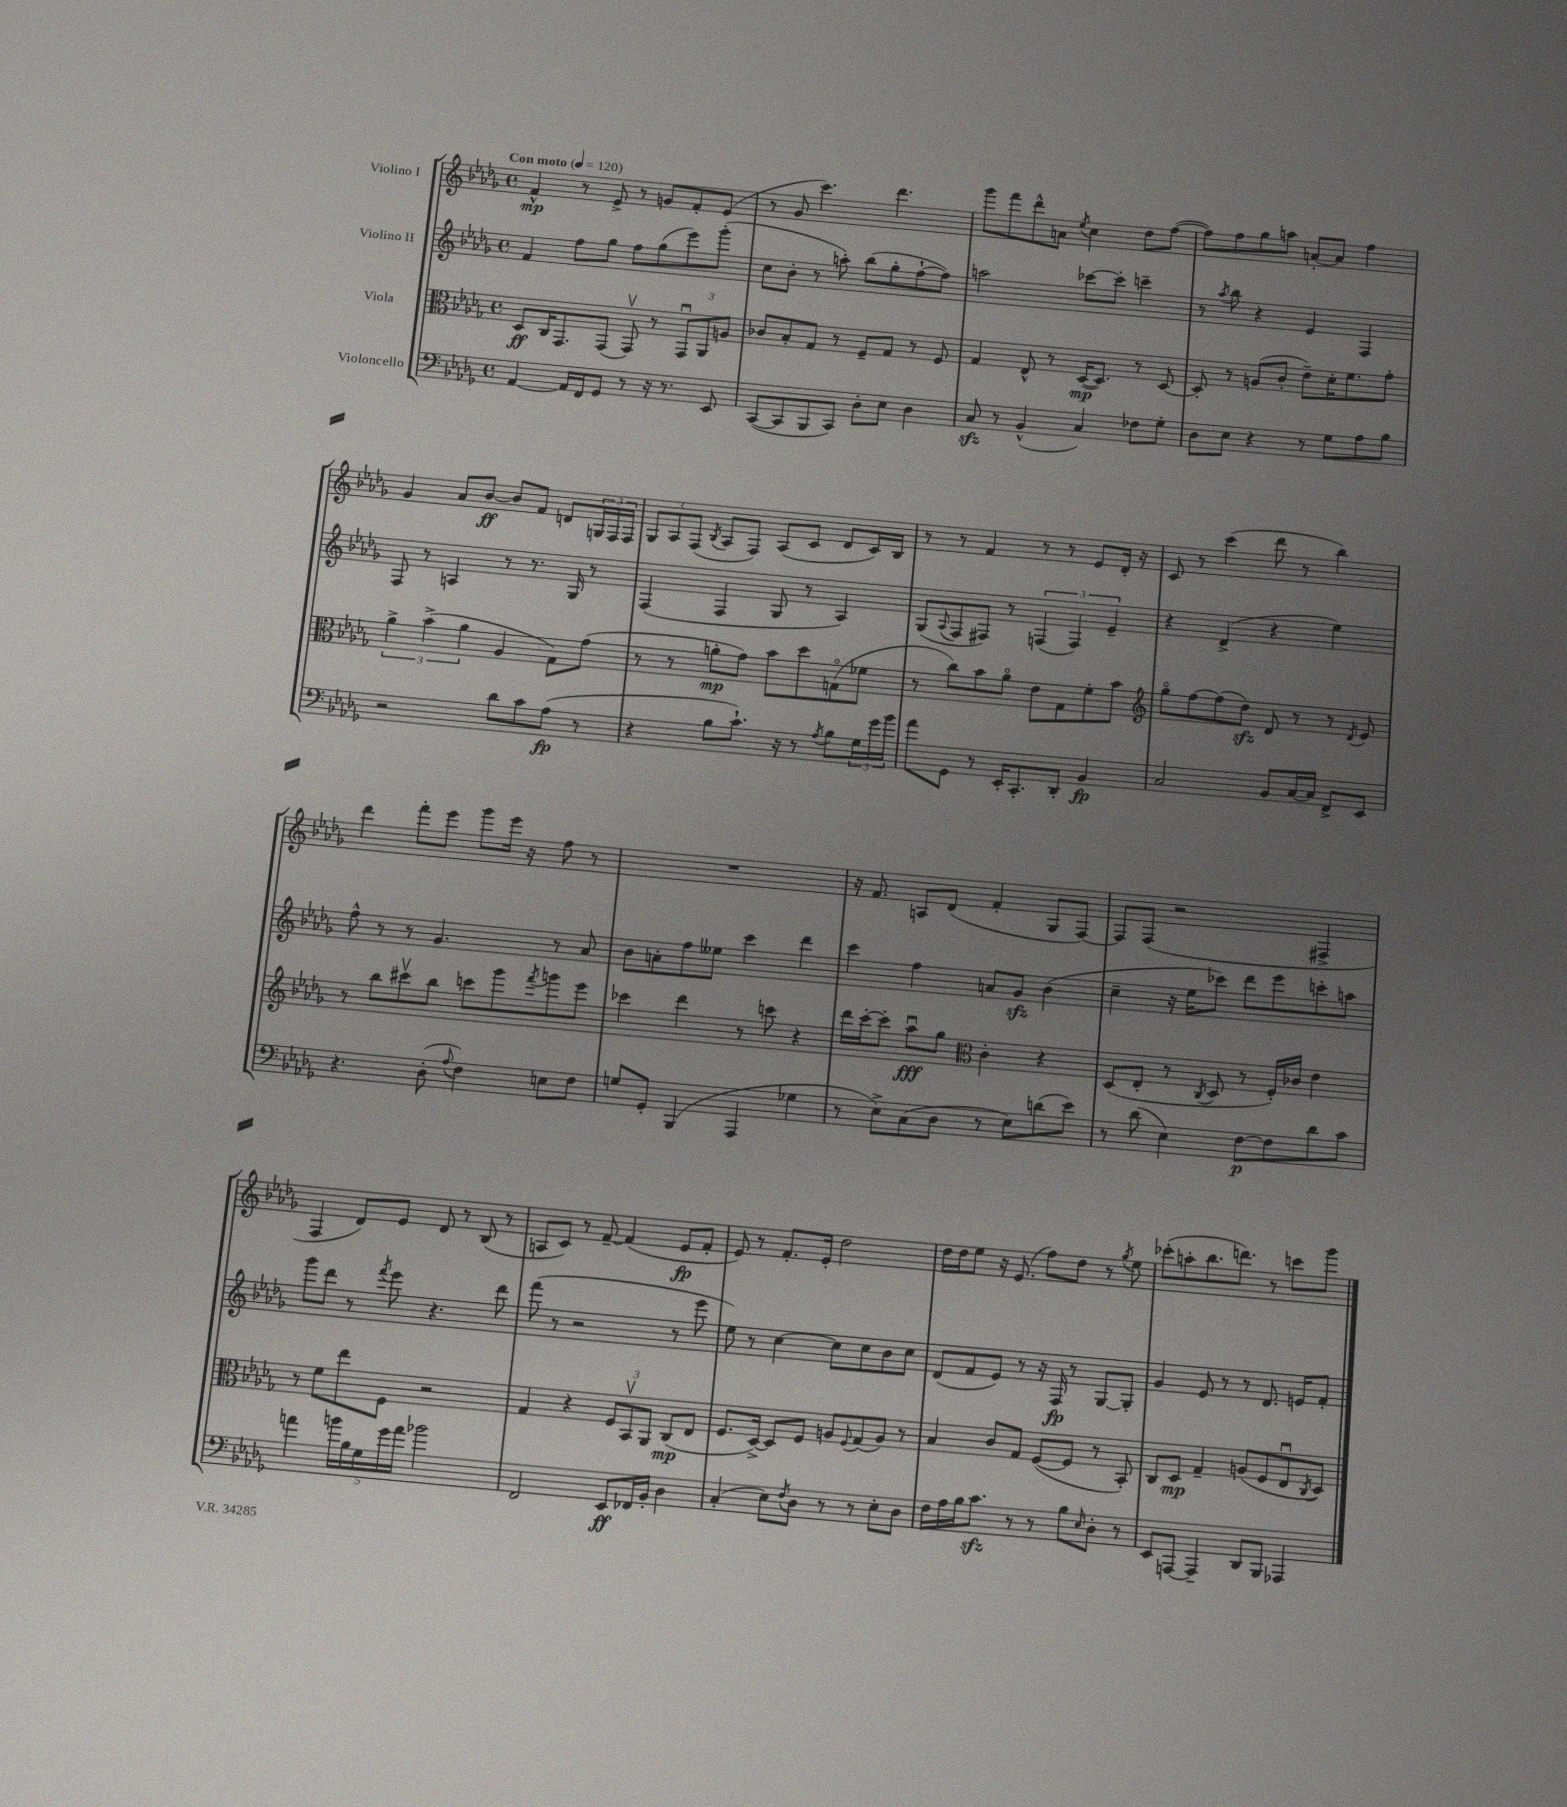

**kern	**dynam	**kern	**dynam	**kern	**dynam	**kern	**dynam
*part4	*part4	*part3	*part3	*part2	*part2	*part1	*part1
*staff4	*staff4	*staff3	*staff3	*staff2	*staff2	*staff1	*staff1
*I"Violoncello	*	*I"Viola	*	*I"Violino II	*	*I"Violino I	*
*clefF4	*	*clefC3	*	*clefG2	*	*clefG2	*
*k[b-e-a-d-g-]	*	*k[b-e-a-d-g-]	*	*k[b-e-a-d-g-]	*	*k[b-e-a-d-g-]	*
*M4/4	*	*M4/4	*	*M4/4	*	*M4/4	*
*met(c)	*	*met(c)	*	*met(c)	*	*met(c)	*
*MM120	*	*MM120	*	*MM120	*	*MM120	*
=1	=1	=1	=1	=1	=1	=1	=1
!	!	!	!	!	!	!LO:TX:a:B:t=Con moto	!
[4AA-/	.	8D-/L	ff	4f/	.	4f^^/	mp
.	.	16C/K	.	.	.	.	.
.	.	8.GG-/	.	.	.	.	.
16AA-/LL]	.	.	.	8ff\L	.	8r	.
16FF/J	.	.	.	.	.	.	.
8GG-/J	.	(8GG-/J	.	8gg-\J	.	8e-^/	.
8r	.	8GG-v/)	.	8ff\L	.	8r	.
16r	.	8r	.	(8gg-\	.	8gn/L	.
8.r	.	.	.	.	.	.	.
.	.	12GG-u/L	.	8eee-\)	.	8f'/	.
.	.	12AA-/	.	.	.	.	.
8EE-/	.	.	.	(8ggg-'\J	.	(8e-/J	.
.	.	12An/J	.	.	.	.	.
=2	=2	=2	=2	=2	=2	=2	=2
([8CC/L	.	8c-X/L	.	8cc\L	.	8r	.
8CC/]	.	8B-'/	.	8b-'\J	.	8g-/	.
8BBB-/	.	8G-/J	.	8r	.	4.ccc\)	.
8CC/J)	.	8r	.	8aan'\)	.	.	.
8D-'\L	.	8F~/L	.	(8bb-\L	.	.	.
8E-\J	.	8G-/J	.	8gg-'\	.	4.ddd-\	.
4D-\	.	8r	.	[8ff`\	.	.	.
.	.	8F/	.	8ff\J])	.	.	.
=3	=3	=3	=3	=3	=3	=3	=3
8Czz/	.	4G-/	.	2aan\	.	8ggg-\L	.
8r	.	.	.	.	.	8fff\	.
(4BB-^^/	.	8E-^^/	.	.	.	8ddd-^^\	.
.	.	8r	.	.	.	8an\J	.
.	.	.	.	.	.	8qee-/	.
4C/)	.	([16D-/KL	mp	[8ccc-X\L	.	4cc\	.
.	.	8.D-/J])	.	.	.	.	.
.	.	.	.	8ccc-'\J]	.	.	.
8F-X\L	.	8r	.	4cccn~\	.	8dd-\L	.
8G-'\J	.	[8D-/	.	.	.	([8ff\J	.
=4	=4	=4	=4	=4	=4	=4	=4
8D-\L	.	8D-'/]	.	8r	.	8ff\L])	.
.	.	.	.	8qaa-/	.	.	.
8E-\J	.	8r	.	8bb-\	.	8ff\	.
4r	.	(8An/L	.	4r	.	8gg-\	.
.	.	8c'/J	.	.	.	8aan\J	.
8r	.	8e-~\L)	.	4e-/	.	[8an'/L	.
8G-\L	.	16d-'\K	.	.	.	8a/J]	.
.	.	8.f\	.	.	.	.	.
8A-\	.	.	.	4F/	.	4ff\	.
8B-\J	.	8g-'\J	.	.	.	.	.
!!LO:LB:g=z
=5	=5	=5	=5	=5	=5	=5	=5
2r	.	6a-^\	.	8F/	.	4g-/	.
.	.	.	.	8r	.	.	.
.	.	(6b-^\	.	.	.	.	.
.	.	.	.	4An/	.	8a-/L	.
.	.	6a-\	.	.	.	.	.
.	.	.	.	.	.	[8b-/J	ff
8d-\L	.	4A-/	.	8r	.	8b-/L]	.
8c\	.	.	.	8.r	.	8f/J	.
(8A-\J	fp	8G-\L)	.	.	.	8dn/L	.
.	.	.	.	16G-/	.	.	.
8r	.	(8g-\J	.	8r	.	24Gn/L	.
.	.	.	.	.	.	24F/	.
.	.	.	.	.	.	24F/JJ	.
=6	=6	=6	=6	=6	=6	=6	=6
4r	.	8r	.	(4F/	.	12G-/L	.
.	.	.	.	.	.	12A-/	.
.	.	8r	.	.	.	.	.
.	.	.	.	.	.	(12F/J	.
.	.	.	.	.	.	8qB-/	.
8B-\L	.	8an'\L	mp	4F/	.	8A-/L	.
8.c`\J)	.	8g-\J)	.	.	.	8F/J)	.
.	.	8b-\L	.	8G-/	.	(8A-/L	.
16r	.	.	.	.	.	.	.
8r	.	8dd-\	.	8r	.	8c/J	.
8qA-/	.	.	.	.	.	.	.
8B-\L	.	(8Gn\	.	4A-/)	.	8d-/L	.
24G-\L	.	8f-X\J	.	.	.	16c/L)	.
24g-\	.	.	.	.	.	.	.
.	.	.	.	.	.	16B-/JJ	.
24b-\JJ	.	.	.	.	.	.	.
=7	=7	=7	=7	=7	=7	=7	=7
8a-\L	.	8r	.	(8G-/L	.	8r	.
.	.	.	.	8qqA-/	.	.	.
8GG-\J	.	8cc\L)	.	8F/	.	8r	.
8r	.	8b-\	.	8F#X/J)	.	4f/	.
16EE-'/KL	.	8a-\J	.	8r	.	.	.
8.CC'/	.	.	.	.	.	.	.
.	.	8e-\L	.	(6Fn/	.	8r	.
8DD-'/J	.	8G-\	.	.	.	8r	.
.	.	.	.	6F/)	.	.	.
4BB-/	fp	8f'\	.	.	.	8e-/L	.
.	.	.	.	6e-~/	.	.	.
.	.	8b-\J	.	.	.	16d-'/Jk	.
.	.	.	.	.	.	16r	.
=8	=8	=8	=8	=8	=8	=8	=8
*	*	*clefG2	*	*	*	*	*
2C/	.	8gg-\L	.	4r	.	8c/	.
.	.	[8ff\	.	.	.	8r	.
.	.	(8ff\]	.	(4d-^/	.	(4ccc\	.
.	.	8dd-zz\J)	.	.	.	.	.
8BB-/L	.	8d-/	.	4r	.	8ddd-\	.
[16C/L	.	8r	.	.	.	8r	.
16C/JJ]	.	.	.	.	.	.	.
8FF^/L	.	8r	.	4ee-\)	.	4bb-\)	.
.	.	8qd-/	.	.	.	.	.
8EE-/J	.	8e-/	.	.	.	.	.
!!LO:LB:g=z
=9	=9	=9	=9	=9	=9	=9	=9
4.r	.	8r	.	8ff^^\	.	4ddd-\	.
.	.	8bb-\L	.	8r	.	.	.
.	.	8ccc#Xv\	.	8r	.	8fff'\L	.
(8D-'\	.	8bb-\J	.	4.g-/	.	8eee-\J	.
8qqA-/	.	.	.	.	.	.	.
4F\)	.	8cccn\L	.	.	.	8ggg-\L	.
.	.	8ggg-\	.	.	.	16eee-\Jk	.
.	.	.	.	.	.	16r	.
.	.	8qfff/	.	.	.	.	.
8En\L	.	8gggn\	.	8r	.	8ff\	.
8F\J	.	8eee-\J	.	8a-/	.	8r	.
=10	=10	=10	=10	=10	=10	=10	=10
8Gn/L	.	4ccc-X\	.	8b-\L	.	1r	.
8GG-'/J	.	.	.	8an'\	.	.	.
(4BBB-/	.	4ddd-\	.	8ff\	.	.	.
.	.	.	.	8ee--X\J	.	.	.
4AAA-/	.	8r	.	4ccc\	.	.	.
.	.	8cccn\	.	.	.	.	.
4G-X\	.	4r	.	4ddd-\	.	.	.
=11	=11	=11	=11	=11	=11	=11	=11
8r	.	16ddd-\LL	.	4ccc\	.	16r	.
.	.	[16ccc'\J	.	.	.	8.f/	.
8E-^\L)	.	8ccc'\J]	.	.	.	.	.
(8C\	.	8aa-u\L	fff	4ff\	.	8An/L	.
8D-\J	.	8gg-\J	.	.	.	(8d-/J	.
*	*	*clefC3	*	*	*	*	*
8r	.	4c'\	.	8an/L	.	4f'/	.
8E-\L)	.	.	.	8g-zz/J	.	.	.
(8dn\	.	4r	.	(4b-\	.	8G-/L	.
8e-\J)	.	.	.	.	.	[8F/J)	.
=12	=12	=12	=12	=12	=12	=12	=12
8r	.	(8D-/L	.	4cc~\	.	8F/L]	.
(8d-\	.	8E-'/J	.	.	.	(8F/J	.
4E-\)	.	8r	.	16r	.	2r	.
.	.	.	.	16ee-\KL	.	.	.
.	.	8qC/	.	.	.	.	.
.	.	8D-/	.	8ccc-X\J)	.	.	.
[8F\L	p	8r	.	8ddd-\L	.	.	.
8F\]	.	16F'/LL)	.	8eee-\	.	.	.
.	.	16c-X/JJ	.	.	.	.	.
8d-\	.	4e-\	.	8cccn'\	.	4F#X^/	.
8c\J	.	.	.	8aan\J	.	.	.
!!LO:LB:g=z
=13	=13	=13	=13	=13	=13	=13	=13
4an\	.	8r	.	8ggg-\L	.	4F/	.
.	.	8f\L	.	8ddd-\J	.	.	.
20bn\LL	.	8ee-\	.	8r	.	8d-/L)	.
20B-\	.	.	.	.	.	.	.
20G-\	.	.	.	.	.	.	.
.	.	.	.	8qfff/	.	.	.
.	.	8F\J	.	8eee-\	.	8e-/J	.
20g-\	.	.	.	.	.	.	.
20a\JJ	.	.	.	.	.	.	.
2b-X\	.	2r	.	4.r	.	8d-/	.
.	.	.	.	.	.	8r	.
.	.	.	.	.	.	(8B-/	.
.	.	.	.	8ddd-\	.	8r	.
=14	=14	=14	=14	=14	=14	=14	=14
2FF/	.	4G-/	.	(8fff\	.	8An/L	.
.	.	.	.	8r	.	8c/J)	.
.	.	4r	.	2r	.	8r	.
.	.	.	.	.	.	[8f~/	.
8EE-/L	ff	12F/L	.	.	.	(4f/]	.
.	.	12BB-v/	.	.	.	.	.
16FF-X/L	.	.	.	.	.	.	.
.	.	12AA-/J	.	.	.	.	.
16BB-'/JJ	.	.	.	.	.	.	.
4D-\	.	(8C/L	mp	8r	.	8e-/L	fp
.	.	8E-/J	.	8eee-\	.	8f'/J	.
=15	=15	=15	=15	=15	=15	=15	=15
(4C'/	.	8.F/L	.	8ee-\)	.	8e-/)	.
.	.	.	.	8r	.	8r	.
.	.	[16D-^/Jk)	.	.	.	.	.
8E-\L)	.	8D-/L]	.	[4cc\	.	8.f'/L	.
8qF/	.	.	.	.	.	.	.
8D-\J	.	8F/J	.	.	.	.	.
.	.	.	.	.	.	16e-'/Jk	.
8r	.	8An/L	.	8cc\L]	.	2dd-\	.
.	.	8qqF/	.	.	.	.	.
8r	.	(8G-/	.	8cc\	.	.	.
8E-'\L	.	8A/J)	.	8b-\	.	.	.
8D-\J	.	8r	.	8cc\J	.	.	.
=16	=16	=16	=16	=16	=16	=16	=16
16F\LL	.	4B-/	.	(8d-/L	.	16dd-\LL	.
16A-\	.	.	.	.	.	16dd-\J	.
16B-\J	.	.	.	8f/	.	8ee-\J	.
8.czz\J	.	.	.	.	.	.	.
.	.	8c/L	.	8e-/J)	.	16r	.
.	.	.	.	.	.	(8.e-/	.
8r	.	8G-/J	.	8r	.	.	.
8r	.	([8F/L	.	16r	.	8ff\L)	.
.	.	.	.	16F/	fp	.	.
8B-\L	.	8F/J]	.	8r	.	8dd-\J	.
16qqE-/	.	.	.	.	.	.	.
8D-'\J	.	8r	.	[8G-/L	.	8r	.
.	.	.	.	.	.	8qgg-/	.
8r	.	8BB-'/)	.	8G-'/J]	.	8ee-\	.
=17	=17	=17	=17	=17	=17	=17	=17
8EE-/L	.	8C/L	.	4g-/	.	(8ccc-X'\L	.
[8AAAn/J	.	8D-/J	mp	.	.	8aan'\	.
4AAA~/]	.	4G-~/	.	8e-/	.	8.bb-\	.
.	.	.	.	8r	.	.	.
.	.	.	.	.	.	8.dddn\J)	.
8DD-/L	.	(8An/L	.	8r	.	.	.
8BBB-/J	.	8F/	.	8.d-/	.	8r	.
4AAA-X/	.	8E-u/	.	.	.	8cccn\L	.
.	.	.	.	16en/KL	.	.	.
.	.	8qC/	.	.	.	.	.
.	.	8D-/J)	.	8f'/J	.	8ggg-\J	.
==	==	==	==	==	==	==	==
*-	*-	*-	*-	*-	*-	*-	*-
